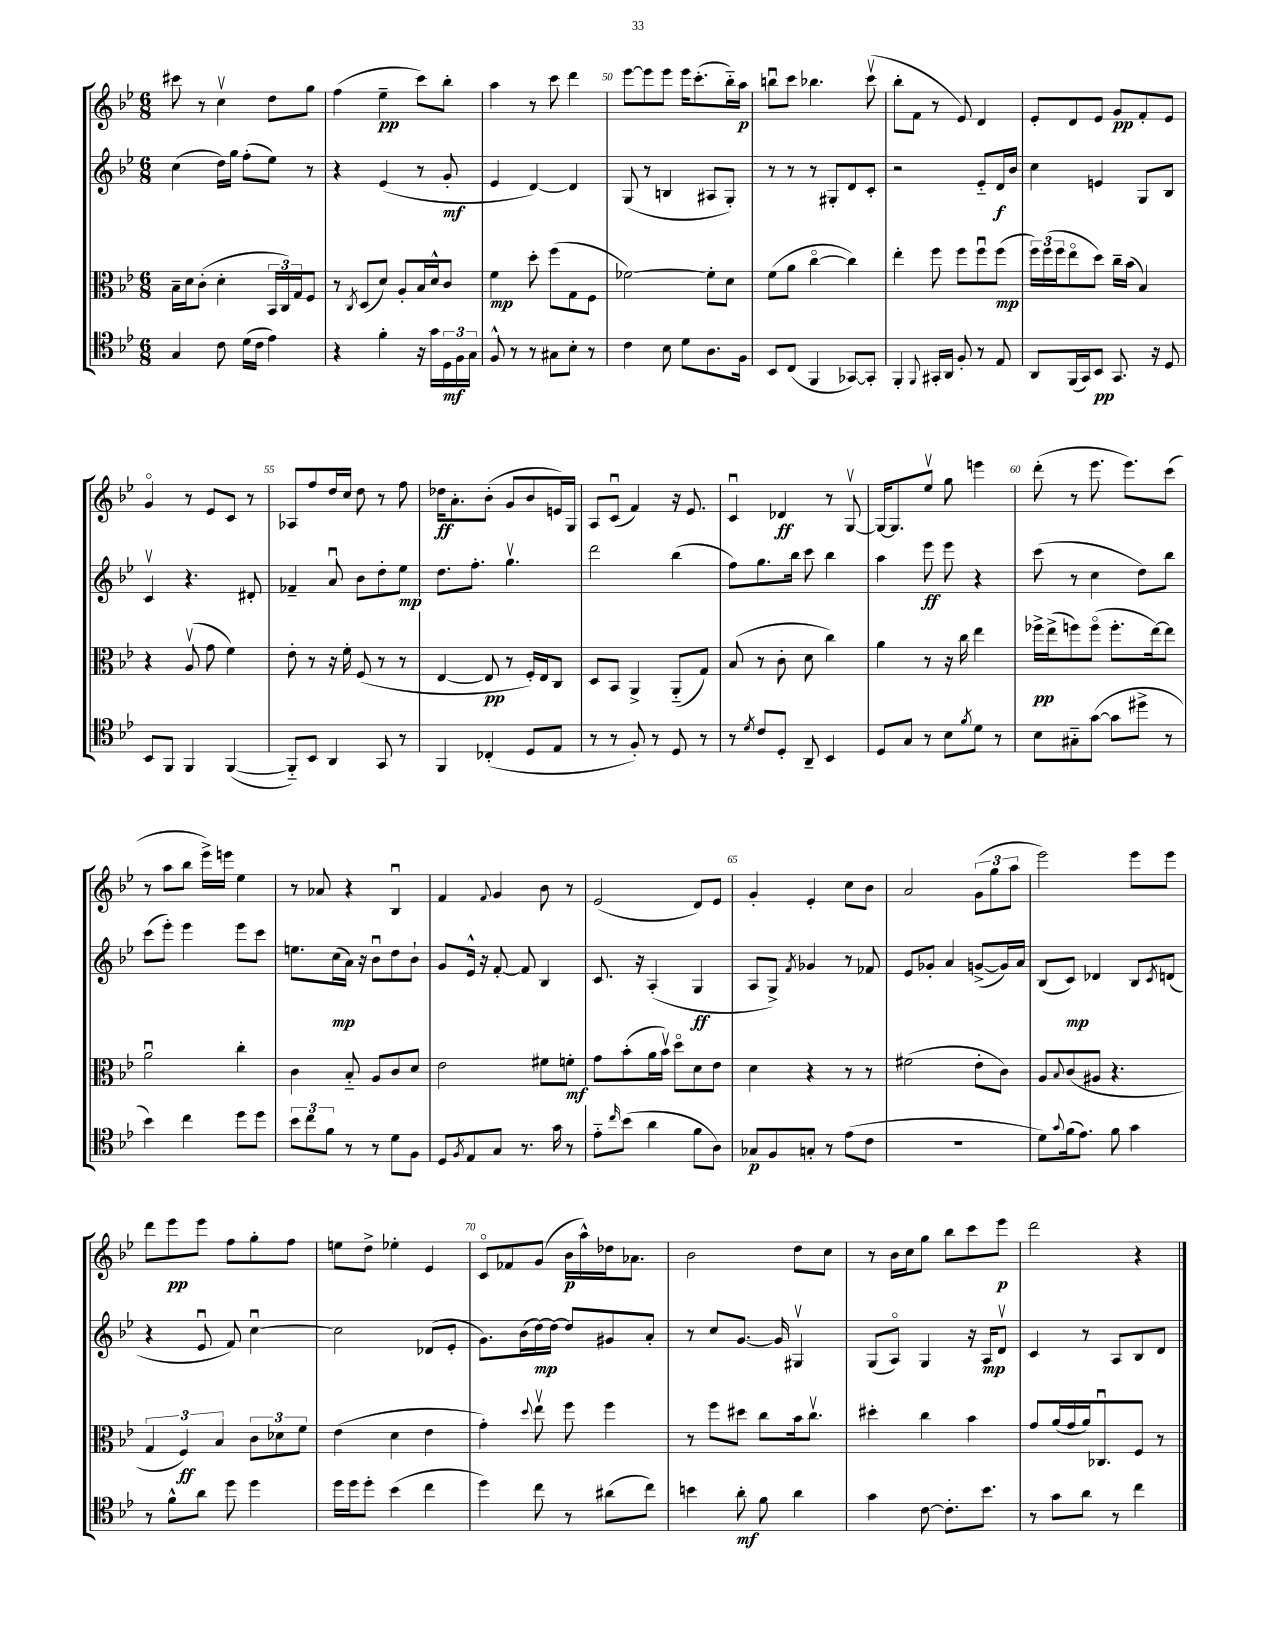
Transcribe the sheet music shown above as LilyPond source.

<<
\new StaffGroup <<
\new Staff = "s0" {
    \clef treble \key bes \major \numericTimeSignature \time 6/8
    cis'''8 r8 c''4\upbow d''8 g''8 |
    f''4( ees''4--\pp c'''8) bes''8-. |
    a''4 r8 c'''8 d'''4 |
    ees'''8~ ees'''8 ees'''8 ees'''16 c'''8.-.( bes''16-_) a''16\p |
    b''8\downbow c'''8 bes''4. c'''8\upbow( |
    bes''8-. f'8 r8 ees'8) d'4 |
    ees'8-. d'8 ees'8 g'8\pp f'8-. ees'8 |
    g'4\flageolet r8 ees'8 c'8 r8 |
    aes8 f''8 d''16 c''16 d''8 r8 f''8 |
    des''16\ff a'8.-. bes'8-.( g'8 bes'8 e'16) g16 |
    a8 c'8\downbow( f'4) r16 ees'8. |
    c'4\downbow des'4\ff r8 g8~\upbow |
    g16~ g8. ees''8\upbow g''8 e'''4 |
    d'''8-.( r8 ees'''8. ees'''8.) c'''8( |
    r8 a''8 bes''8 ees'''16->) e'''16 ees''4 |
    r8 aes'8 r4 bes4\downbow |
    f'4 \appoggiatura { f'8 } g'4 bes'8 r8 |
    ees'2( d'8) ees'8 |
    g'4-. ees'4-. c''8 bes'8 |
    a'2 \tuplet 3/2 { g'8( g''8 a''8 } |
    ees'''2) ees'''8 ees'''8 |
    d'''8 ees'''8\pp ees'''8 f''8 g''8-. f''8 |
    e''8 d''8-> ees''4-. ees'4 |
    c'8\flageolet fes'8 g'8( bes'16\p a''16-^) des''16 aes'8. |
    bes'2 d''8 c''8 |
    r8 bes'16 c''16 g''8 bes''8 c'''8 ees'''8\p |
    d'''2 r4 \bar "|." |
}
\new Staff = "s1" {
    \clef treble \key bes \major \numericTimeSignature \time 6/8
    c''4( d''16) g''16 f''8-.( ees''8) r8 |
    r4 ees'4( r8 g'8-.\mf |
    ees'4 d'4~) d'4 |
    g8( r8 b4 ais8 g8-.) |
    r8 r8 r8 gis8-. d'8 c'8-. |
    r2 ees'8-_ d'16\f bes'16 |
    c''4 e'4 g8 bes8 |
    c'4\upbow r4. dis'8-. |
    fes'4-- a'8\downbow bes'8 d''8-. ees''8\mp |
    d''8. f''8.-. g''4.\upbow |
    d'''2 bes''4( |
    f''8) g''8. bes''16 c'''8 bes''4 |
    a''4 ees'''8\ff ees'''8 r4 |
    c'''8( r8 c''4 d''8) bes''8 |
    c'''8( ees'''8-.) ees'''4 ees'''8 c'''8 |
    e''8. c''16\mp( a'16) r16 bes'8\downbow d''8 bes'8-! |
    g'8 ees'16-^ r16 f'8~-. f'8 bes4 |
    c'8. r16 a4-.( g4\ff |
    a8 g8->) \acciaccatura { f'8 } ges'4 r8 fes'8 |
    ees'8 ges'8-. a'4 g'8~->( g'16) a'16 |
    bes8( c'8\mp) des'4 bes8 \acciaccatura { c'8 } d'8( |
    r4 ees'8\downbow f'8) c''4~\downbow |
    c''2 des'8( ees'8-. |
    g'8.) bes'16( d''16~\mp) d''16~ d''8 gis'8 a'8-. |
    r8 c''8 g'8.~ g'16 gis4\upbow |
    g8( a8\flageolet) g4 r16 a16\mp d'8\upbow |
    c'4 r8 a8 bes8 d'8 \bar "|." |
}
\new Staff = "s2" {
    \clef alto \key bes \major \numericTimeSignature \time 6/8
    bes16-- d'16 c'8-.( d'4-. \tuplet 3/2 { bes,16 c16) g16 } f8 |
    r8 \acciaccatura { c8 } d8( d'8) a8-. bes16 d'16-^ c'8 |
    f'4\mp d''8-. f''8( g8 f8 |
    fes'2~) fes'8-. d'8 |
    f'8( a'8 c''4~\flageolet c''4) |
    ees''4-. f''8 f''8 f''8\downbow f''8\mp( |
    \tuplet 3/2 { f''16) f''16( f''16 } ees''8\flageolet d''8) c''16-- bes'16( bes4) |
    r4 a8\upbow( g'8 f'4) |
    ees'8-. r8 r16 f'16-. f8( r8 r8 |
    ees4~ ees8\pp r8 f16-.) ees16 c8 |
    d8 bes,8 a,4-> a,8-_( g8) |
    bes8( r8 c'8-. d'8 c''4) |
    a'4 r8 r16 c''16 ees''4 |
    fes''16->\pp ees''16->( f''8) f''8\flageolet( f''8.-. ees''16~) ees''8 |
    a'2\downbow c''4-. |
    c'4 bes8-_ a8 c'8 d'8 |
    ees'2 fis'8 f'8-.\mf |
    g'8 bes'8-.( a'16 bes'16\upbow) d''8\flageolet d'8 ees'8 |
    d'4 r4 r8 r8 |
    fis'2( ees'8-. c'8) |
    a8 \appoggiatura { bes8 } c'8( ais8 r4. |
    \tuplet 3/2 { g4 f4\ff) bes4 } \tuplet 3/2 { c'8 des'8 f'8 } |
    ees'4( d'4 ees'4 |
    g'4-.) \appoggiatura { d''8 } ees''8\upbow f''8 f''4 |
    r8 f''8 dis''8 c''8 bes'16 c''8.\upbow |
    dis''4-. c''4 bes'4 |
    g'8 a'16( g'16 a'16) ces8.\downbow f8 r8 \bar "|." |
}
\new Staff = "s3" {
    \clef tenor \key bes \major \numericTimeSignature \time 6/8
    g4 c'8 d'16( c'16 ees'4) |
    r4 f'4-. r16 g'16 \tuplet 3/2 { d16\mf f16 g16 } |
    f8-^ r8 r8 gis8 bes8-. r8 |
    c'4 bes8 d'8 a8. f16 |
    bes,8 c8( f,4 ges,8~) ges,8-. |
    f,4-. \appoggiatura { f,8 } gis,16-. a,16 f8-. r8 ees8 |
    a,8 f,16( g,16) bes,8\pp g,8. r16 d8 |
    bes,8 f,8 f,4 f,4~( |
    f,8-_) bes,8 a,4 g,8 r8 |
    f,4 ces4-.( d8 ees8 |
    r8 r8 f8-.) r8 d8 r8 |
    r8 \acciaccatura { d'8 } c'8 d8-. a,8-- bes,4 |
    d8 g8 r8 bes8 \acciaccatura { f'8 } d'8 r8 |
    bes8 gis8-_ g'8~( g'8 dis''8-> r8 |
    bes'4) c''4 d''8 d''8 |
    \tuplet 3/2 { bes'8 c''8 f'8 } r8 r8 d'8 f8 |
    d8 \acciaccatura { f8 } ees8 g8 r8. g'16 r8 |
    ees'8-_ \grace { c''16 } bes'8( a'4 f'8 a8) |
    ges8\p f8 g8-. r8 ees'8( c'8 |
    R2. |
    d'8) \appoggiatura { g'8 } f'16( ees'8.) f'8 g'4 |
    r8 f'8-^ a'8 d''8 d''4 |
    d''16 d''16 d''8-. bes'4( c''4 |
    d''4) c''8 r8 ais'8( c''8) |
    b'4 a'8-.\mf f'8 a'4 |
    g'4 c'8~ c'8.-. bes'8. |
    r8 g'8 a'8 r8 c''4 \bar "|." |
}
>>
>>
\layout { \context { \Score currentBarNumber = #47 \override BarNumber.break-visibility = ##(#f #t #t) barNumberVisibility = #(every-nth-bar-number-visible 5) } }
